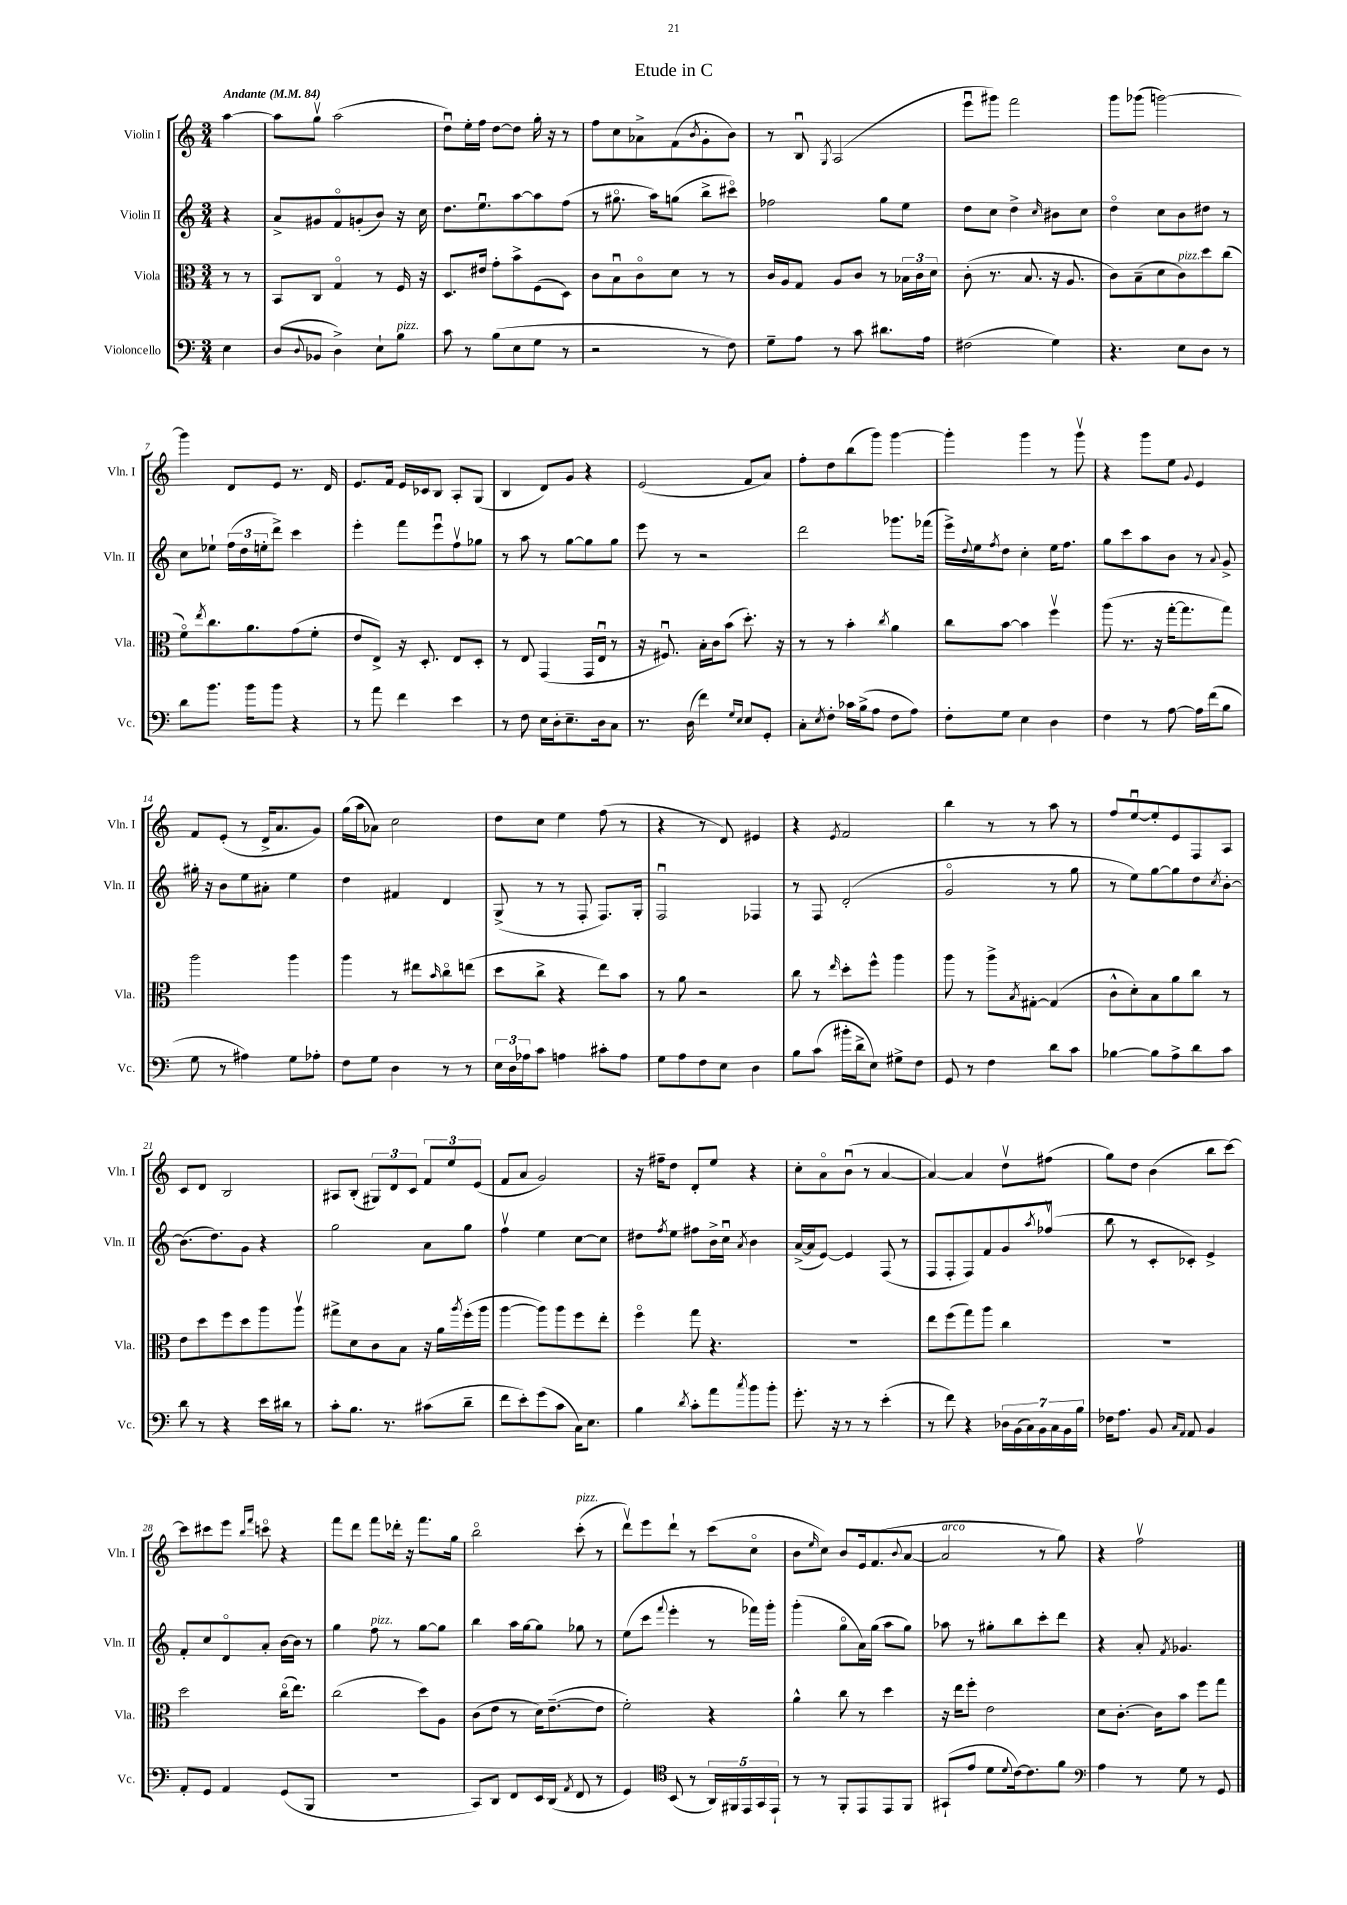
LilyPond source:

\header { title = "Etude in C" }
<<
\new StaffGroup <<
\new Staff = "s0" \with { instrumentName = "Violin I" shortInstrumentName = "Vln. I" } {
    \clef treble \key c \major \numericTimeSignature \time 3/4 \partial 4 \tempo "Andante" 4 = 84
    a''4~ |
    a''8 g''8\upbow a''2( |
    d''8\downbow) e''16-. f''16 d''8~ d''8 g''16-. r16 r8 |
    f''8 c''8 aes'8-> f'8( \acciaccatura { b'8 } g'8-. b'8) |
    r8 b8\downbow \acciaccatura { g8 } a2( |
    e'''8\downbow gis'''8) f'''2 |
    g'''8 ges'''8( g'''2~) |
    g'''4 d'8 e'8 r8. d'16 |
    e'8. f'16 e'16 ces'16 b8 a8-. g8( |
    b4 d'8) g'8 r4 |
    e'2( f'8 a'8) |
    f''8-. d''8 b''8( g'''8) g'''4~ |
    g'''4-. g'''4 r8 g'''8\upbow |
    r4 g'''8 e''8 \appoggiatura { g'8 } e'4 |
    f'8 e'8-.( r8 d'16-> a'8. g'8) |
    g''16( a''16 aes'8) c''2 |
    d''8 c''8 e''4 f''8( r8 |
    r4 r8 d'8) eis'4 |
    r4 \acciaccatura { e'8 } f'2 |
    b''4 r8 r8 a''8 r8 |
    f''8 e''8~\downbow e''8-. e'8 f8 a8 |
    c'8 d'8 b2 |
    ais8 b8-.( \tuplet 3/2 { gis8) d'8 c'8 } \tuplet 3/2 { f'8 e''8 e'8( } |
    f'8 a'8 g'2) |
    r16 fis''16-- d''8 d'8-. e''8 r4 |
    c''8-. a'8\flageolet b'8\downbow( r8 a'4~ |
    a'4~) a'4 d''8\upbow fis''8( |
    g''8) d''8 b'4( b''8 c'''8~) |
    c'''8 cis'''8 e'''8 \grace { b''16 f'''16 } c'''8\flageolet r4 |
    f'''8 d'''8 f'''8 des'''16-. r16 f'''8. g''16 |
    b''2\flageolet c'''8-.^\markup { \italic "pizz." }( r8 |
    d'''8\upbow) e'''8 d'''8-! r8 c'''8( c''8\flageolet |
    b'8 \grace { e''16 } c''8) b'8 e'16 f'8.( \appoggiatura { b'8 } a'8~ |
    a'2^\markup { \italic "arco" } r8 g''8) |
    r4 f''2\upbow \bar "|." |
}
\new Staff = "s1" \with { instrumentName = "Violin II" shortInstrumentName = "Vln. II" } {
    \clef treble \key c \major \numericTimeSignature \time 3/4 \partial 4
    r4 |
    a'8-> gis'8 f'8\flageolet g'8-.( b'8) r16 c''16 |
    d''8. e''8.\downbow a''8~ a''8 f''8( |
    r8 gis''8.\flageolet a''16) g''8( b''8-> cis'''8\flageolet) |
    fes''2 g''8 e''8 |
    d''8 c''8 d''4-> \grace { c''16 } bis'8 c''8 |
    d''4\flageolet c''8 b'8 dis''8 r8 |
    c''8 ees''8-! \tuplet 3/2 { f''16( d''16 e''16-. } d'''8->) c'''4 |
    e'''4-. f'''8 e'''8\downbow f''8\upbow ges''8 |
    r8 a''8 r8 g''8~ g''8 g''8 |
    e'''8 r8 r2 |
    d'''2 ges'''8. fes'''16( |
    e'''16->) \appoggiatura { d''8 } e''16 \acciaccatura { f''8 } d''8 c''4-. e''16 f''8. |
    g''8 c'''8 a''8 b'8 r8 \appoggiatura { a'8 } g'8-> |
    gis''16-. r16 b'8 e''8 ais'8-. e''4 |
    d''4 fis'4 d'4 |
    g8->( r8 r8 f8-. f8.) g16-. |
    f2\downbow fes4 |
    r8 f8 d'2-.( |
    g'2\flageolet r8 g''8 |
    r8 e''8) g''8~ g''8 d''8 \acciaccatura { c''8 } b'8~-. |
    b'8.( d''8.) g'8 r4 |
    g''2 a'8 g''8 |
    f''4\upbow e''4 c''8~ c''8 |
    dis''8 \acciaccatura { f''8 } e''8 fis''8 b'16-> c''16\downbow \acciaccatura { a'8 } b'4 |
    a'16~->( a'16 e'8~) e'4 f8( r8 |
    f8 f8-. f8) f'8 g'8 \acciaccatura { a''8 } fes''8\upbow( |
    b''8 r8 c'8-. ces'8-.) e'4-> |
    f'8-. c''8 d'8\flageolet a'8-. b'16~ b'16 r8 |
    g''4 f''8^\markup { \italic "pizz." } r8 g''8~ g''8 |
    b''4 a''16 g''16~ g''8 ges''8 r8 |
    e''8( c'''8 \appoggiatura { f'''8 } e'''4-. r8 fes'''16) g'''16-. |
    g'''4-.( g''8\flageolet a'16) g''16( a''8 g''8) |
    aes''8 r8 gis''8-. b''8 c'''8-. d'''8 |
    r4 a'8-. \acciaccatura { f'8 } ges'4. \bar "|." |
}
\new Staff = "s2" \with { instrumentName = "Viola" shortInstrumentName = "Vla." } {
    \clef alto \key c \major \numericTimeSignature \time 3/4 \partial 4
    r8 r8 |
    b,8 c8 g4\flageolet r8 f16 r16 |
    d8. eis'16 g'8-. b'8-> f8( d8) |
    c'8 b8\downbow c'8\flageolet d'8 r8 r8 |
    c'16 a16 g8 a8 c'8 r8 \tuplet 3/2 { bes16 c'16 d'16 } |
    c'8-.( r8. b8. r16 a8. |
    c'8) b8--( d'8 c'8^\markup { \italic "pizz." }) d''8 c''8( |
    f'8\flageolet) \acciaccatura { e''8 } c''8. a'8. g'8( f'8-. |
    e'8 e8->) r16 d8.-. e8 d8-. |
    r8 e8 g,4( g,16 e16\downbow r8 |
    r16 fis8.\downbow) b16-. c'16 b'8( d''8.-.) r16 |
    r8 r8 b'4-. \acciaccatura { c''8 } a'4 |
    c''8 b'8~ b'4 f''4\upbow |
    a''8( r8. r16 g''16~-. g''8. g''8) |
    a''2 a''4 |
    a''4 r8 eis''8 \grace { b'16 } c''8\flageolet e''8( |
    d''8 c''8-> r4 e''8) b'8 |
    r8 a'8 r2 |
    c''8 r8 \grace { e''16 } d''8-. f''8-^ a''4 |
    a''8 r8 a''8-> \acciaccatura { b8 } gis8~-. gis4( |
    c'8-^ d'8-.) b8 a'8 c''8 r8 |
    e'8 d''8 f''8 d''8 a''8 a''8\upbow |
    gis''8-> d'8 c'8 b8 r16 a'16 \acciaccatura { a''8 } f''16-.( a''16 |
    a''4~ a''8) a''8 f''8 e''8-. |
    f''4\flageolet g''8 r4. |
    R2. |
    e''8 f''8( g''8) a''8 c''4 |
    R2. |
    d''2 c''16\flageolet( e''8.) |
    c''2( d''8) a8 |
    c'8( e'8 r8 d'16) e'8.~--( e'8 |
    f'2-.) r4 |
    a'4-^ c''8 r8 d''4 |
    r16 e''16 f''8-. e'2 |
    d'8 c'8.~-. c'16 b'8 f''8 g''8 \bar "|." |
}
\new Staff = "s3" \with { instrumentName = "Violoncello" shortInstrumentName = "Vc." } {
    \clef bass \key c \major \numericTimeSignature \time 3/4 \partial 4
    e4 |
    d8( \appoggiatura { d8 } bes,8 d4->) e8-! b8^\markup { \italic "pizz." } |
    c'8 r8 b8( e8 g8 r8 |
    r2 r8 f8) |
    g8-- a8 r8 c'8 dis'8. a16 |
    fis2( g4) |
    r4. e8 d8 r8 |
    d'8 b'8. b'16 b'8 r4 |
    r8 a'8 f'4 e'4 |
    r8 f8 e16 d16-. e8.-- d16 c8 |
    r8. d16( f'4) \grace { g16 e16 } e8 g,8-. |
    c8-. \acciaccatura { e8 } f8-. ces'16 b16->( a8 f8 a8) |
    f8-. g8 e4 d4 |
    f4 r8 a8~ a16 f'16( b8 |
    g8 r8 ais4) g8 aes8-. |
    f8 g8 d4 r8 r8 |
    \tuplet 3/2 { e16 d16 aes16 } c'8 a4 cis'8-. a8 |
    g8 a8 f8 e8 d4 |
    b8 c'8( bis'16-. d'16-> e8) gis8-> f8 |
    g,8 r8 f4 d'8 c'8 |
    bes4~ bes8 a8-> d'8 c'8 |
    d'8 r8 r4 e'16 dis'16 r8 |
    c'8-. b8. r8. cis'8( d'8-- |
    f'8 e'8-.) g'8( c'8 c16) e8. |
    b4 \acciaccatura { d'8 } c'8-. a'8 \acciaccatura { c''8 } b'8 b'8-. |
    g'8.-. r16 r8 r8 e'4-.( |
    r8 f'8) r4 \tuplet 7/4 { des16 b,16( c16) b,16 c16 b,16 b16 } |
    fes16 a8. b,8 \grace { c16 a,16 } a,8 b,4 |
    a,8-. g,8 a,4 g,8( b,,8 |
    R2. |
    c,8) d,8 f,8 e,16 d,16( \acciaccatura { a,8 } f,8 r8 |
    g,4) \clef tenor b,8( r8 \tuplet 5/4 { a,16) fis,16 e,16 g,16 e,16-! } |
    r8 r8 f,8-. e,8 e,8 f,8 |
    gis,8-!( e'8 d'8 \appoggiatura { d'8 } c'16~) c'8. f'8 |
    \clef bass a4 r8 g8 r8 g,8 \bar "|." |
}
>>
>>
